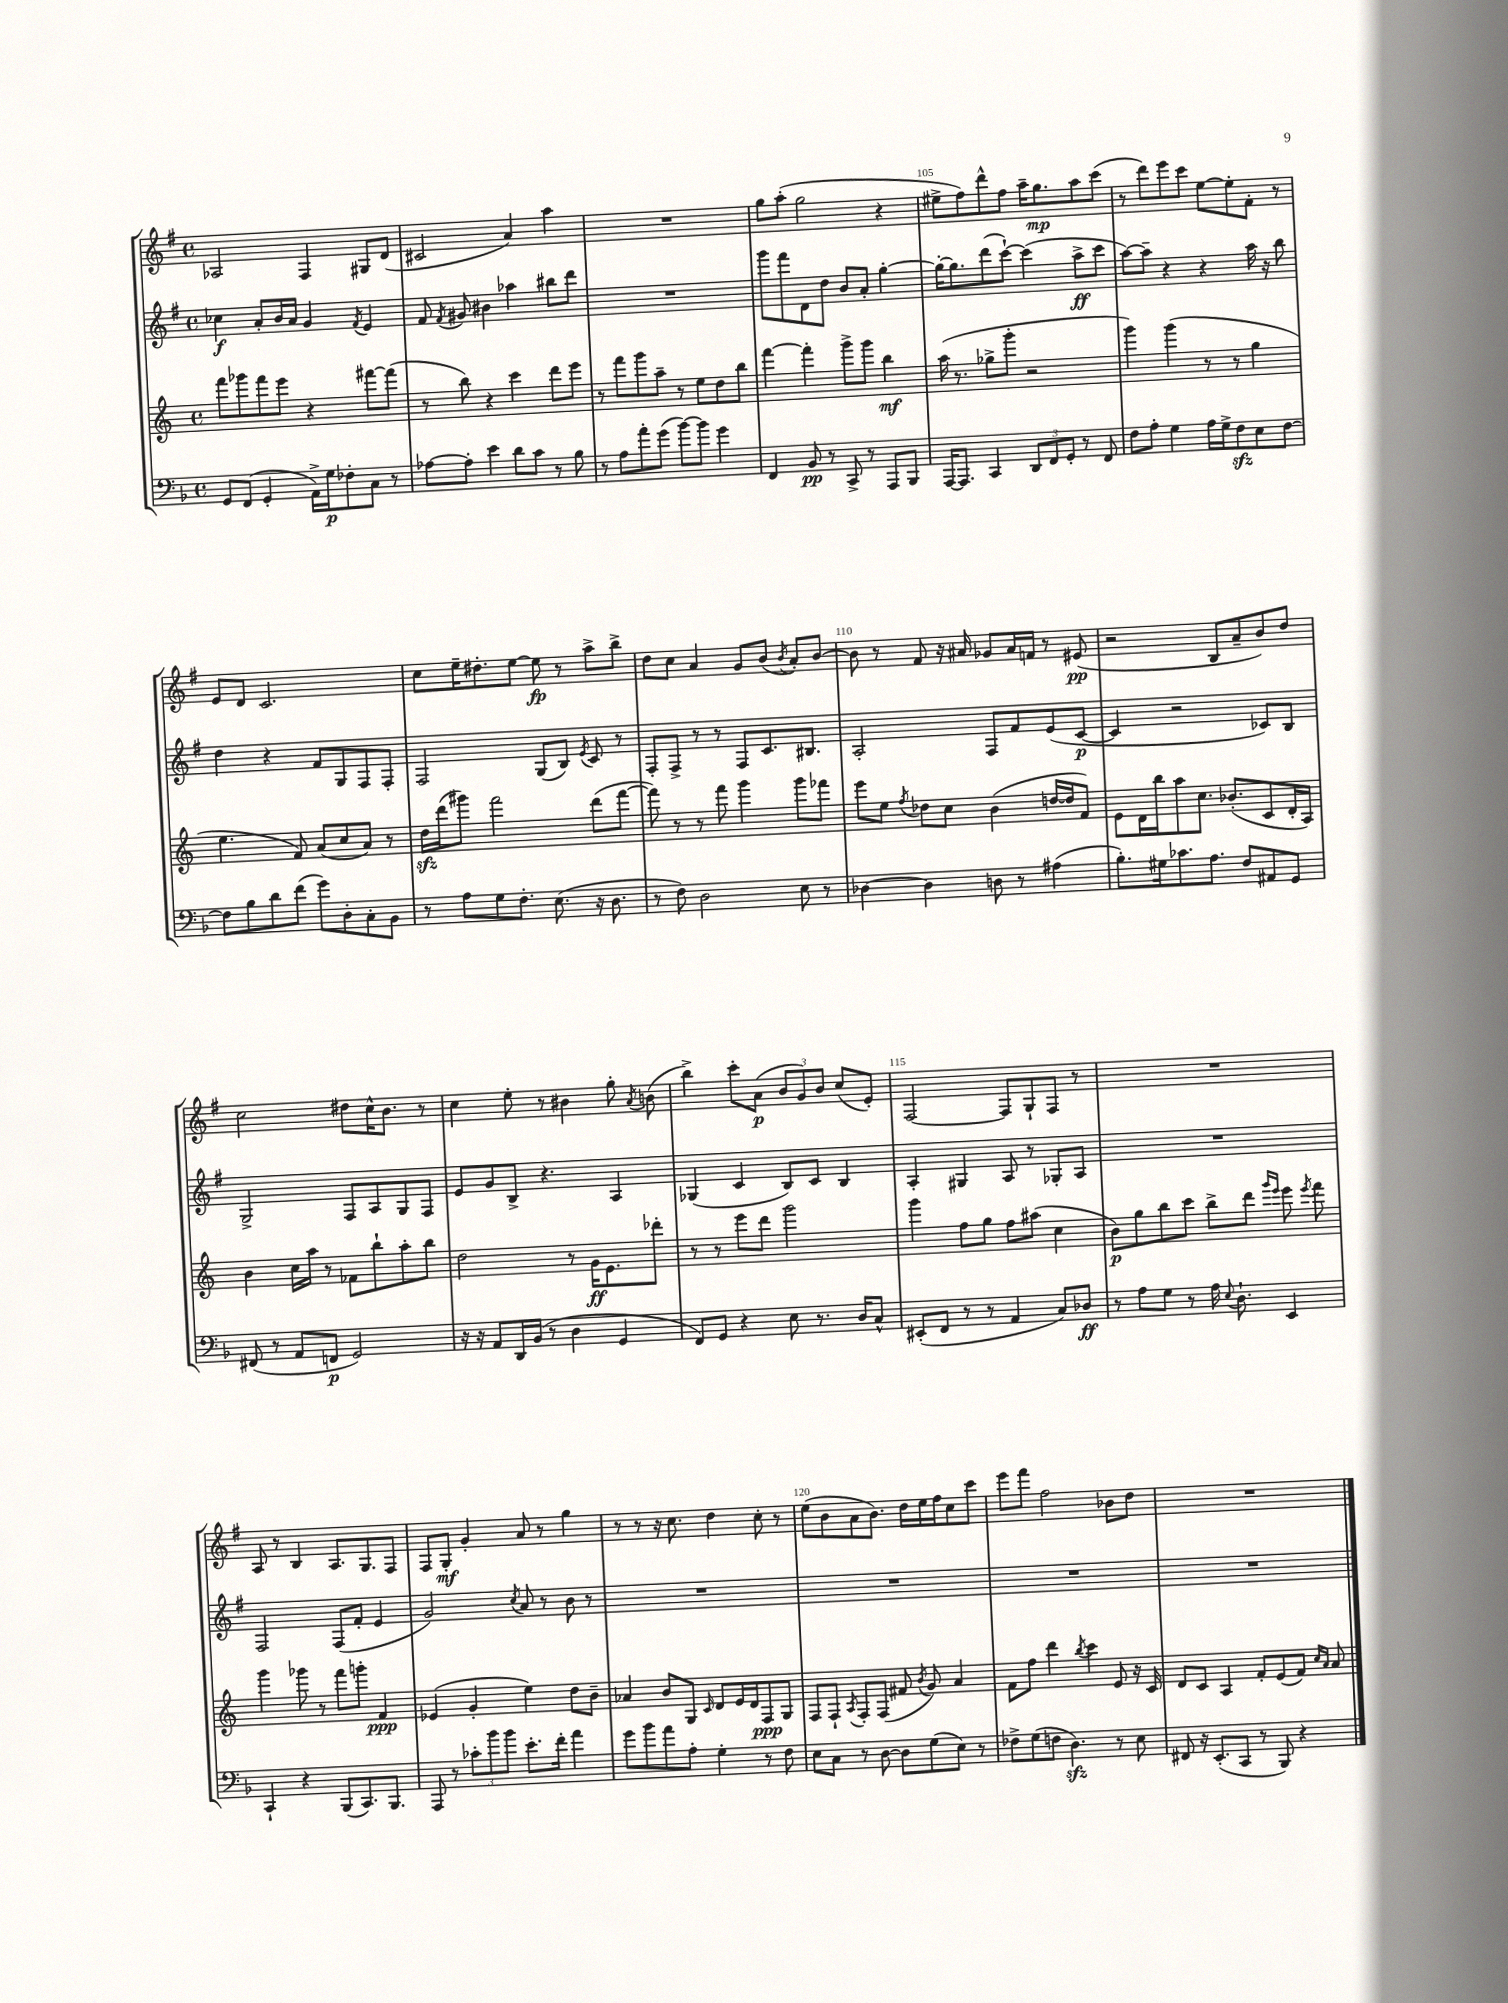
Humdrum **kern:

**kern	**kern	**kern	**kern
*staff4	*staff3	*staff2	*staff1
*clefF4	*clefG2	*clefG2	*clefG2
*k[b-]	*k[]	*k[f#]	*k[f#]
*M4/4	*M4/4	*M4/4	*M4/4
*met(c)	*met(c)	*met(c)	*met(c)
8GG/L	8fff\L	4cc-\	2A-/
(8FF/J	8ggg-\	.	.
4GG'/	8fff\	8a'/L	.
.	8eee\J	16b/L	.
.	.	16a/JJ	.
16AA^\LL)	4r	4g/	4F#/
16G\J	.	.	.
8F-'\	.	.	.
.	.	8qf#/	.
8C\J	[8fff#\L	4e/	8G#/L
8r	(8fff#\]J	.	(8d/J
=	=	=	=
[8A-\L	8r	8f#/	2c#/
.	.	8qf#/	.
8A-'\]J	8bb\)	8g#/	.
4e\	4r	4b#\	.
8d\L	4ccc\	4aa-\	4a/)
8c\J	.	.	.
8r	8ddd\L	8bb#\L	4aa\
8B-\	8eee\J	8ddd\J	.
=	=	=	=
8r	8r	1r	1r
8A\L	8fff\L	.	.
8a'\	8ggg\	.	.
(8g\J	8aa~\J	.	.
[8b-\L)	8r	.	.
8b-\]J	8ee\L	.	.
4g\	8dd\	.	.
.	8bb\J	.	.
=	=	=	=
4FF/	[4fff\	8ggg\L	8gg\L
.	.	8fff#\	(8aa'\J
8BB-/	4fff'\]	8d\	2gg\
8r	.	8dd\J	.
8CC^/	8ggg^\L	8b/L	.
8r	8ggg\J	8a'/J	.
8AAA/L	4bb\	[4gg'\	4r
8BBB-/J	.	.	.
=	=	=	=
[16AAA/LK	(16aa\	16gg'\_LK	8ee#^\L
8.AAA/]J	8.r	8.gg\]	.
.	.	.	8ff#\)
4CC/	8gg-^\L	(8ddd\	8ddd^^\
.	8ggg'\J	[8ccc`\J)	8ff#\J
12DD/L	2r	(4ccc\]	16aa~\LK
.	.	.	8.gg\
12FF/	.	.	.
12GG'/J	.	.	.
8r	.	8aa^\L	8aa\
8FF/	.	8ccc\J	(8ccc\J
=	=	=	=
8F\L	4ggg\)	[8aa\L)	8r
8A'\J	.	8aa~\]J	8ddd\L)
4G\	(4ggg\	4r	8eee\
.	.	.	8ccc\J
16A\LL	8r	4r	[8ee\L
16G^\J	.	.	.
8F\	8r	.	8ee'\]
8E\	4gg\	16aa\	8f#'\J
.	.	16r	.
[8F\J	.	8bb\	8r
=	=	=	=
8F\]L	4.ee\	4dd\	8e/L
8B-\	.	.	8d/J
8d\	.	4r	2.c/
(8f\J	8f/)	.	.
8g\L)	(8a/L	8f#/L	.
8D'\	8cc/	8G/	.
8C'\	8a/J)	8F#/	.
8BB-\J	8r	8F#'/J	.
=	=	=	=
8r	16dd\LL	2F#/	8cc\L
.	(16ddd\J	.	.
8A\L	8ggg#\J)	.	16ee~\K
.	.	.	8.dd#'\
8G\	2fff\	.	.
8.F'\J	.	.	[8ee\J
.	.	(8G/L	8ee\]
(8.E\	.	.	.
.	.	8B/J)	8r
.	.	8qe/	.
16r	(8ddd\L	8c/	8aa^\L
8.D\	.	.	.
.	[8fff\J	8r	8bb^\J
=	=	=	=
8r	8fff\])	8F#'/L	8dd\L
8F\)	8r	8F#^/J	8cc\J
2D\	8r	8r	4a/
.	8fff\	8r	.
.	4ggg\	8F#/L	8g/L
.	.	8.c/	(8b/J
.	.	.	8qb/
8E\	8ggg\L	.	8a'/L)
.	.	8.B#/J	.
8r	8fff-\J	.	[8b/J
=	=	=	=
[4D-\	8eee\L	2A'/	8b\]
.	8ee\J	.	8r
.	8qff/	.	.
4D-\]	8dd-\L	.	8f#/
.	8cc\J	.	16r
.	.	.	16a#/
8D\	(4b\	8F#/L	8g-/L
8r	.	8f#/	16a#/L
.	.	.	16f/JJ
(4A#\	[16dd/LL	(8e/	8r
.	16dd/]J	.	.
.	8f/J)	[8c/J	(8e#/
=	=	=	=
8.B-'\L)	8e\L	4c/]	2r
.	16d\L	.	.
16G#\k	16bb\J	.	.
8.c-\	8aa\	2r	.
.	8.cc\J	.	.
8.A\J	.	.	.
.	.	.	8B/L
.	(8.b-'/L	.	.
8F/L	.	.	8a~/
8AA#/	8c/	8c-/L)	8b/)
8GG/J	16d'/L	8B/J	8dd/J
.	16A/JJ)	.	.
=	=	=	=
(8FF#/	4b\	2G^/	2cc\
8r	.	.	.
8AA/L	16cc\LL	.	.
.	16aa\JJ	.	.
8FF/J	8r	.	.
2GG/)	8f-\L	8F#/L	8dd#\L
.	8bb`\	8A/	16cc^^\K
.	.	.	8.b\J
.	8aa'\	8G/	.
.	8bb\J	8F#/J	8r
=	=	=	=
16r	2dd\	8e/L	4cc\
16r	.	.	.
8AA/L	.	8g/	.
16DD/L	.	8B^/J	8ee'\
(16BB-/JJ	.	.	.
8r	.	4.r	8r
4D\	8r	.	4b#\
.	16g\LK	.	.
.	8.e\	.	.
4GG/	.	4A/	8gg'\
.	.	.	8qa/
.	8ddd-'\J	.	(8b\
=	=	=	=
8FF/L)	8r	(4G-/	4bb^\)
8GG/J	8r	.	.
4r	8eee\L	4c/	8ccc'\L
.	8ddd\J	.	(8a\J
8E\	2ggg\	8B/L)	12b/L
.	.	.	12g/)
8.r	.	8c/J	.
.	.	.	12b/J
.	.	4B/	(8cc/L
16D/LK	.	.	.
8C^^/J	.	.	8e'/J)
=	=	=	=
(8EE#'/L	4ggg\	4A'/	[2F#/
8FF/J	.	.	.
8r	8ff\L	4G#/	.
8r	8gg\J	.	.
4AA/	8ff\L	8A/	8F#/]L
.	(8aa#\J	8r	8G`/
8C/L)	4cc\	8G-'/L	8F#/J
8D-/J	.	8A/J	8r
=	=	=	=
8r	8b\L)	1r	1r
8A\L	8gg\	.	.
8G\J	8bb\	.	.
8r	8ccc\J	.	.
16A\	8bb^\L	.	.
8qqE/	.	.	.
8.D`\	.	.	.
.	8ddd\J	.	.
.	16qqggg/LL	.	.
.	16qqeee/JJ	.	.
4EE/	8eee\	.	.
.	8qeee/	.	.
.	8fff\	.	.
=	=	=	=
4CC`/	4ggg\	2F#/	8A/
.	.	.	8r
4r	8ggg-\	.	4B/
.	8r	.	.
(8BBB-/L	8fff\L	(8F#/L	8.A/L
8.CC/)	8ggg'\J	8f#'/J	.
.	.	.	8.G/
.	4f/	4e/	.
8.BBB-/J	.	.	.
.	.	.	8F#/J
=	=	=	=
8AAA/	(4e-/	2g/)	8F#/L
8r	.	.	8G'/J
12c-'\L	4g'/	.	4g'/
12b-\	.	.	.
12b-\J	.	.	.
.	.	8qcc/	.
8.e'\L	4ee\)	8a/	8a/
.	.	8r	8r
16f'\Jk	.	.	.
4a\	8dd\L	8b\	4gg\
.	8b~\J	8r	.
=	=	=	=
8g\L	4a-/	1r	8r
8b-\	.	.	8r
8a\	8b/L	.	16r
.	.	.	8.cc\
8A'\J	8G/J	.	.
.	16qqc/	.	.
4G'\	8d/L	.	4dd\
.	16e/L	.	.
.	16d/J	.	.
8r	8F/	.	8cc'\
8F\	8G/J	.	8r
=	=	=	=
8E\L	8F/L	1r	(8ee\L
8C\J	8F`/J	.	8b\
.	8qA/	.	.
8r	8F'/L	.	8a\
[8D\	(8F/J	.	8.b\J)
8D\]L	8f#/	.	.
.	.	.	16dd\LL
.	8qb/	.	.
(8G\	8g/)	.	16ee\
.	.	.	16ff#\J
8E\J)	4a/	.	8cc\
8r	.	.	8ccc\J
=	=	=	=
8F-^\L	8f\L	1r	8eee\L
(8G\	8ff\J	.	8fff#\J
8F\J	4ddd\	.	2ff#\
4.D\)	.	.	.
.	8qbb/	.	.
.	4ccc\	.	.
8r	8e/	.	8b-\L
8E\	16r	.	8dd\J
.	16c/	.	.
=	=	=	=
8FF#/	8d/L	1r	1r
16r	8c/J	.	.
(8.EE'/L	.	.	.
.	4A/	.	.
8CC/J	.	.	.
8r	8f'/L	.	.
8BBB-/)	(8e/	.	.
4r	8f/J)	.	.
.	16qqcc/LL	.	.
.	16qqa/JJ	.	.
.	8a/	.	.
==	==	==	==
*-	*-	*-	*-
